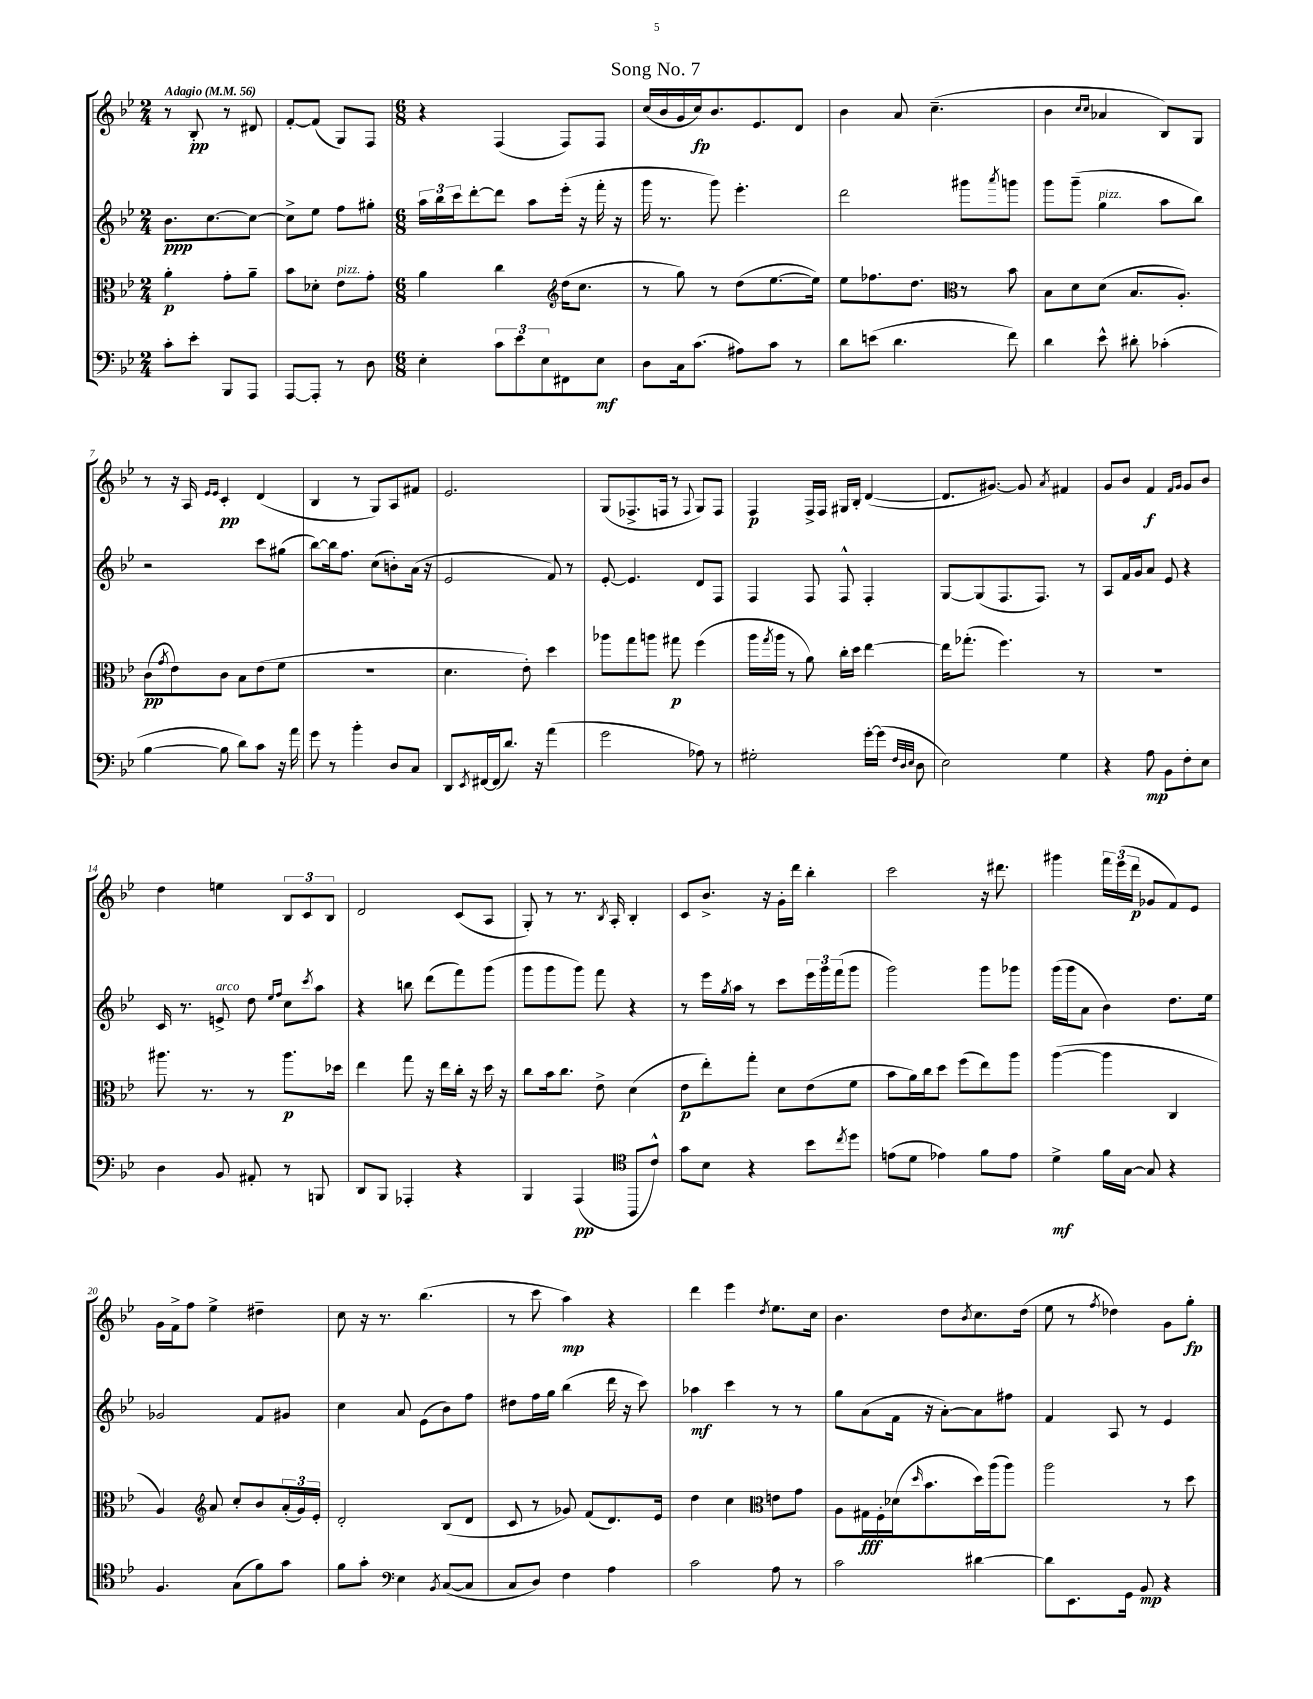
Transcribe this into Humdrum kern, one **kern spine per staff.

**kern	**dynam	**kern	**dynam	**kern	**dynam	**kern	**dynam
*part4	*part4	*part3	*part3	*part2	*part2	*part1	*part1
*staff4	*staff4	*staff3	*staff3	*staff2	*staff2	*staff1	*staff1
*clefF4	*	*clefC3	*	*clefG2	*	*clefG2	*
*k[b-e-]	*	*k[b-e-]	*	*k[b-e-]	*	*k[b-e-]	*
*M2/4	*	*M2/4	*	*M2/4	*	*M2/4	*
*MM56	*	*MM56	*	*MM56	*	*MM56	*
=1	=1	=1	=1	=1	=1	=1	=1
!	!	!	!	!	!	!LO:TX:a:B:t=Adagio	!
8c'\L	.	4a'\	p	8.b-\L	ppp	8r	.
8e-'\J	.	.	.	.	.	8B-'/	pp
.	.	.	.	[8.cc\	.	.	.
8BBB-/L	.	8g'\L	.	.	.	8r	.
8AAA/J	.	8a~\J	.	8cc\J_	.	8d#X/	.
=2	=2	=2	=2	=2	=2	=2	=2
[8AAA/L	.	8b-\L	.	8cc^\L]	.	[8f'/L	.
8AAA'/J]	.	8d-X'\J	.	8ee-\J	.	(8f/J]	.
!	!	!LO:TX:a:i:t=pizz.	!	!	!	!	!
8r	.	8e-\L	.	8ff\L	.	8G/L)	.
8D\	.	8g'\J	.	8gg#X'\J	.	8F/J	.
=3	=3	=3	=3	=3	=3	=3	=3
*M6/8	*	*M6/8	*	*M6/8	*	*M6/8	*
4E-'\	.	4a\	.	24aa\LL	.	4r	.
.	.	.	.	24bb-\	.	.	.
.	.	.	.	24ccc\J	.	.	.
.	.	.	.	[8ddd'\	.	.	.
12c\L	.	4cc\	.	8ddd\J]	.	(4F/	.
12e-\	.	.	.	.	.	.	.
.	.	.	.	8aa\L	.	.	.
12E-\	.	.	.	.	.	.	.
8FF#X\	.	(16dd\KL	.	(16eee-'\Jk	.	8F/L)	.
.	.	8.cc\J	.	16r	.	.	.
8E-\J	mf	.	.	16fff'\	.	8F/J	.
.	.	.	.	16r	.	.	.
=4	=4	=4	=4	=4	=4	=4	=4
*	*	*clefG2	*	*	*	*	*
8D\L	.	8r	.	16ggg\	.	(16cc/LL	.
.	.	.	.	8.r	.	16b-/	.
16C\k	.	8gg\)	.	.	.	16g/	.
(8.c\J	.	.	.	.	.	16cc/J)	fp
.	.	8r	.	8ggg\)	.	8.b-/	.
8A#X\L)	.	(8dd\L	.	4.eee-'\	.	.	.
.	.	.	.	.	.	8.e-/	.
8c\J	.	[8.ee-\	.	.	.	.	.
8r	.	.	.	.	.	8d/J	.
.	.	16ee-\Jk])	.	.	.	.	.
=5	=5	=5	=5	=5	=5	=5	=5
8d\L	.	8ee-\L	.	2ddd\	.	4b-\	.
(8en\J	.	8.ff-X\	.	.	.	.	.
4.d\	.	.	.	.	.	8a/	.
.	.	8.dd\J	.	.	.	.	.
.	.	.	.	.	.	(4.cc~\	.
.	.	8r	.	8ggg#X\L	.	.	.
.	.	.	.	8qaaa/	.	.	.
8f\)	.	8b-\	.	8gggn\J	.	.	.
=6	=6	=6	=6	=6	=6	=6	=6
*	*	*clefC3	*	*	*	*	*
4d\	.	8B-\L	.	8ggg\L	.	4b-\	.
.	.	8d\	.	(8ggg~\J	.	.	.
.	.	.	.	.	.	16qqcc/LL	.
.	.	.	.	.	.	16qqcc/JJ	.
!	!	!	!	!LO:TX:a:i:t=pizz.	!	!	!
8e-^^\	.	(8d\J	.	4gg\	.	4a-X/	.
8d#X'\	.	8.B-/L	.	.	.	.	.
(4c-X'\	.	.	.	8aa\L	.	8B-/L)	.
.	.	8.A'/J)	.	.	.	.	.
.	.	.	.	8bb-\J)	.	8G/J	.
!!LO:LB:g=z
=7	=7	=7	=7	=7	=7	=7	=7
[4B-\	.	(8c\L	pp	2r	.	8r	.
.	.	8qg/	.	.	.	.	.
.	.	8e-\)	.	.	.	16r	.
.	.	.	.	.	.	16A/	.
.	.	.	.	.	.	16qqe-/LL	.
.	.	.	.	.	.	16qqe-/JJ	.
8B-\]	.	8c\J	.	.	.	4c'/	pp
8d\L)	.	8B-\L	.	.	.	.	.
8c\J	.	(8e-\	.	8ccc\L	.	(4d/	.
16r	.	8f\J	.	(8gg#X\J	.	.	.
16a\	.	.	.	.	.	.	.
=8	=8	=8	=8	=8	=8	=8	=8
8g\	.	2.r	.	[8bb-\L)	.	4B-/	.
8r	.	.	.	16bb-\k]	.	.	.
.	.	.	.	8.ff\J	.	.	.
4b-'\	.	.	.	.	.	8r	.
.	.	.	.	(8cc\L	.	8G/L)	.
8D/L	.	.	.	8bn'\)	.	8A/	.
8C/J	.	.	.	(16a\Jk	.	8f#X/J	.
.	.	.	.	16r	.	.	.
=9	=9	=9	=9	=9	=9	=9	=9
8DD/L	.	4.d\	.	2e-/	.	2.e-/	.
8qEE-/	.	.	.	.	.	.	.
[16FF#X/L	.	.	.	.	.	.	.
(16FF#/J]	.	.	.	.	.	.	.
8.d/J)	.	.	.	.	.	.	.
.	.	8e-'\)	.	.	.	.	.
16r	.	.	.	.	.	.	.
(4a\	.	4dd\	.	8f/)	.	.	.
.	.	.	.	8r	.	.	.
=10	=10	=10	=10	=10	=10	=10	=10
2g\	.	8aa-X\L	.	[8e-'/	.	(8G/L	.
.	.	8gg\	.	4.e-/]	.	8.F-X^/	.
.	.	8aan\J	.	.	.	.	.
.	.	.	.	.	.	16Fn/Jk	.
.	.	8gg#X\	p	.	.	8r	.
.	.	.	.	.	.	8qqF/	.
8A-X\)	.	(4ff\	.	8d/L	.	8G/L)	.
8r	.	.	.	8F/J	.	8F/J	.
=11	=11	=11	=11	=11	=11	=11	=11
2G#X'\	.	16aa\LL	.	4F/	.	4F/	p
.	.	8qgg/	.	.	.	.	.
.	.	16aa\JJ	.	.	.	.	.
.	.	8r	.	.	.	.	.
.	.	8a\)	.	8F/	.	16F^/LL	.
.	.	.	.	.	.	16F/JJ	.
.	.	16cc'\LL	.	8F^^/	.	16G#X/LL	.
.	.	16dd\JJ	.	.	.	16B-'/JJ	.
[16g'\LL	.	[4ee-\	.	4F'/	.	([4d/	.
(16g\JJ]	.	.	.	.	.	.	.
32qqF/LLL	.	.	.	.	.	.	.
32qqD/	.	.	.	.	.	.	.
32qqE-/JJJ	.	.	.	.	.	.	.
8D\	.	.	.	.	.	.	.
=12	=12	=12	=12	=12	=12	=12	=12
2E-\)	.	16ee-\KL]	.	[8G/L	.	8.d/L]	.
.	.	(8.gg-X'\J	.	.	.	.	.
.	.	.	.	(8G/]	.	.	.
.	.	.	.	.	.	[8.g#X/J)	.
.	.	4.ff\)	.	8.F/	.	.	.
.	.	.	.	.	.	8g#/]	.
.	.	.	.	8.F/J)	.	.	.
.	.	.	.	.	.	8qa/	.
4G\	.	.	.	.	.	4f#X/	.
.	.	8r	.	8r	.	.	.
=13	=13	=13	=13	=13	=13	=13	=13
4r	.	2.r	.	8A/L	.	8g/L	.
.	.	.	.	16f/L	.	8b-/J	.
.	.	.	.	16g/J	.	.	.
8A\	mp	.	.	8a/J	.	4f/	f
8BB-\L	.	.	.	8e-/	.	.	.
.	.	.	.	.	.	16qqf/LL	.
.	.	.	.	.	.	16qqg/JJ	.
8F'\	.	.	.	4r	.	8g/L	.
8E-\J	.	.	.	.	.	8b-/J	.
!!LO:LB:g=z
=14	=14	=14	=14	=14	=14	=14	=14
4D\	.	8.aa#X\	.	16c/	.	4dd\	.
.	.	.	.	8.r	.	.	.
.	.	8.r	.	.	.	.	.
!	!	!	!	!LO:TX:a:i:t=arco	!	!	!
8BB-/	.	.	.	8en^/	.	4een\	.
8AA#X'/	.	8r	.	8dd\	.	.	.
.	.	.	.	16qqee-/LL	.	.	.
.	.	.	.	16qqff/JJ	.	.	.
8r	.	8.aa#\L	p	8cc\L	.	12B-/L	.
.	.	.	.	.	.	12c/	.
.	.	.	.	8qccc/	.	.	.
8BBBn/	.	.	.	8aa\J	.	.	.
.	.	.	.	.	.	12B-/J	.
.	.	16dd-X\Jk	.	.	.	.	.
=15	=15	=15	=15	=15	=15	=15	=15
8DD/L	.	4ee-\	.	4r	.	2d/	.
8BBB-/J	.	.	.	.	.	.	.
4AAA-X'/	.	8gg\	.	8bbn\	.	.	.
.	.	16r	.	(8ddd\L	.	.	.
.	.	16ee-\LL	.	.	.	.	.
4r	.	16cc'\JJ	.	8fff\)	.	(8c/L	.
.	.	16r	.	.	.	.	.
.	.	16dd\	.	(8ggg\J	.	8A/J	.
.	.	16r	.	.	.	.	.
=16	=16	=16	=16	=16	=16	=16	=16
4BBB-/	.	8cc\L	.	8ggg\L	.	8G'/)	.
.	.	16b-\k	.	8ggg\	.	8r	.
.	.	8.cc\J	.	.	.	.	.
(4AAA/	pp	.	.	8ggg\J)	.	8.r	.
.	.	8e-^\	.	8fff\	.	.	.
.	.	.	.	.	.	8qB-/	.
.	.	.	.	.	.	16A'/	.
8AAA/L	.	(4d\	.	4r	.	4B-'/	.
8c^^/J)	.	.	.	.	.	.	.
=17	=17	=17	=17	=17	=17	=17	=17
*clefC4	*	*	*	*	*	*	*
8g\L	.	8e-\L	p	8r	.	8c/L	.
8B-\J	.	8ee-'\)	.	16eee-\LL	.	8.b-^/J	.
.	.	.	.	8qgg/	.	.	.
.	.	.	.	16aa\JJ	.	.	.
4r	.	8gg'\J	.	8r	.	.	.
.	.	.	.	.	.	16r	.
.	.	8d\L	.	8ccc\L	.	16g'\LL	.
.	.	.	.	.	.	16ddd\JJ	.
8b-\L	.	(8e-\	.	24eee-\L	.	4bb-'\	.
.	.	.	.	24ggg\	.	.	.
.	.	.	.	(24fff\J	.	.	.
8qcc/	.	.	.	.	.	.	.
8dd\J	.	8f\J	.	8ggg\J	.	.	.
=18	=18	=18	=18	=18	=18	=18	=18
(8en\L	.	8b-\L	.	2ggg\)	.	2ccc\	.
8d\J	.	16a\L)	.	.	.	.	.
.	.	16cc\J	.	.	.	.	.
4e-X\)	.	8dd\J	.	.	.	.	.
.	.	(8ff\L	.	.	.	.	.
8f\L	.	8ee-\)	.	8ggg\L	.	16r	.
.	.	.	.	.	.	8.ddd#X\	.
8e-\J	.	8aa\J	.	8ggg-X\J	.	.	.
=19	=19	=19	=19	=19	=19	=19	=19
4d^\	mf	([4aa\	.	(16ggg\LL	.	4ggg#X\	.
.	.	.	.	16ggg\J	.	.	.
.	.	.	.	8a\J	.	.	.
16f\LL	.	4aa\]	.	4b-\)	.	24fff\LL	.
.	.	.	.	.	.	(24eee-\	.
[16G\JJ	.	.	.	.	.	.	.
.	.	.	.	.	.	24ddd\JJ	p
8G/]	.	.	.	.	.	8g-X/L	.
4r	.	4C/	.	8.dd\L	.	8f/)	.
.	.	.	.	.	.	8e-/J	.
.	.	.	.	16ee-\Jk	.	.	.
!!LO:LB:g=z
=20	=20	=20	=20	=20	=20	=20	=20
4.F/	.	4A/)	.	2g-X/	.	16g\LL	.
.	.	.	.	.	.	16f^\J	.
.	.	.	.	.	.	8ff\J	.
*	*	*clefG2	*	*	*	*	*
.	.	8a/	.	.	.	4ee-^\	.
(8G\L	.	8cc'/L	.	.	.	.	.
8f\)	.	8b-/	.	8f/L	.	4dd#X~\	.
8g\J	.	(24a'/L	.	8g#X/J	.	.	.
.	.	24g/)	.	.	.	.	.
.	.	24e-'/JJ	.	.	.	.	.
=21	=21	=21	=21	=21	=21	=21	=21
8f\L	.	2d'/	.	4cc\	.	8cc\	.
8g'\J	.	.	.	.	.	16r	.
.	.	.	.	.	.	8.r	.
*clefF4	*	*	*	*	*	*	*
4E-\	.	.	.	8a/	.	.	.
.	.	.	.	(8e-\L	.	(4.bb-\	.
8qBB-/	.	.	.	.	.	.	.
([8C/L	.	(8B-/L	.	8b-\)	.	.	.
8C/J]	.	8d/J	.	8ff\J	.	.	.
=22	=22	=22	=22	=22	=22	=22	=22
8C/L	.	8c/	.	8dd#X\L	.	8r	.
8D/J)	.	8r	.	16ff\L	.	8ccc\	.
.	.	.	.	16gg\JJ	.	.	.
4F\	.	8g-X/)	.	(4bb-\	.	4aa\)	mp
.	.	(8f/L	.	.	.	.	.
4A\	.	8.d/)	.	16ddd\	.	4r	.
.	.	.	.	16r	.	.	.
.	.	.	.	8ccc\)	.	.	.
.	.	16e-/Jk	.	.	.	.	.
=23	=23	=23	=23	=23	=23	=23	=23
2c\	.	4dd\	.	4aa-X\	mf	4ddd\	.
.	.	4cc\	.	4ccc\	.	4eee-\	.
*	*	*clefC3	*	*	*	*	*
.	.	.	.	.	.	8qdd/	.
8A\	.	8en\L	.	8r	.	8.ee-\L	.
8r	.	8g\J	.	8r	.	.	.
.	.	.	.	.	.	16cc\Jk	.
=24	=24	=24	=24	=24	=24	=24	=24
2c\	.	8A\L	.	8gg\L	.	4.b-\	.
.	.	16G#X\L	fff	(8a\	.	.	.
.	.	16F'\	.	.	.	.	.
.	.	(16d-X\J	.	16f\Jk	.	.	.
.	.	16qqdd/	.	.	.	.	.
.	.	8.b-\	.	16r	.	.	.
.	.	.	.	[8a'\L)	.	8dd\L	.
.	.	.	.	.	.	8qb-/	.
[4d#X\	.	16dd\L)	.	8a\]	.	8.cc\	.
.	.	(16aa\J	.	.	.	.	.
.	.	8aa\J)	.	8ff#X\J	.	.	.
.	.	.	.	.	.	(16dd\Jk	.
=25	=25	=25	=25	=25	=25	=25	=25
8d#\L]	.	2aa\	.	4f/	.	8ee-\	.
8.EE-\	.	.	.	.	.	8r	.
.	.	.	.	.	.	8qff/	.
.	.	.	.	8A/	.	4dd-X\)	.
16GG\Jk	.	.	.	.	.	.	.
8BB-/	mp	.	.	8r	.	.	.
4r	.	8r	.	4e-/	.	8g\L	.
.	.	8dd\	.	.	.	8gg'\J	fp
==	==	==	==	==	==	==	==
*-	*-	*-	*-	*-	*-	*-	*-
